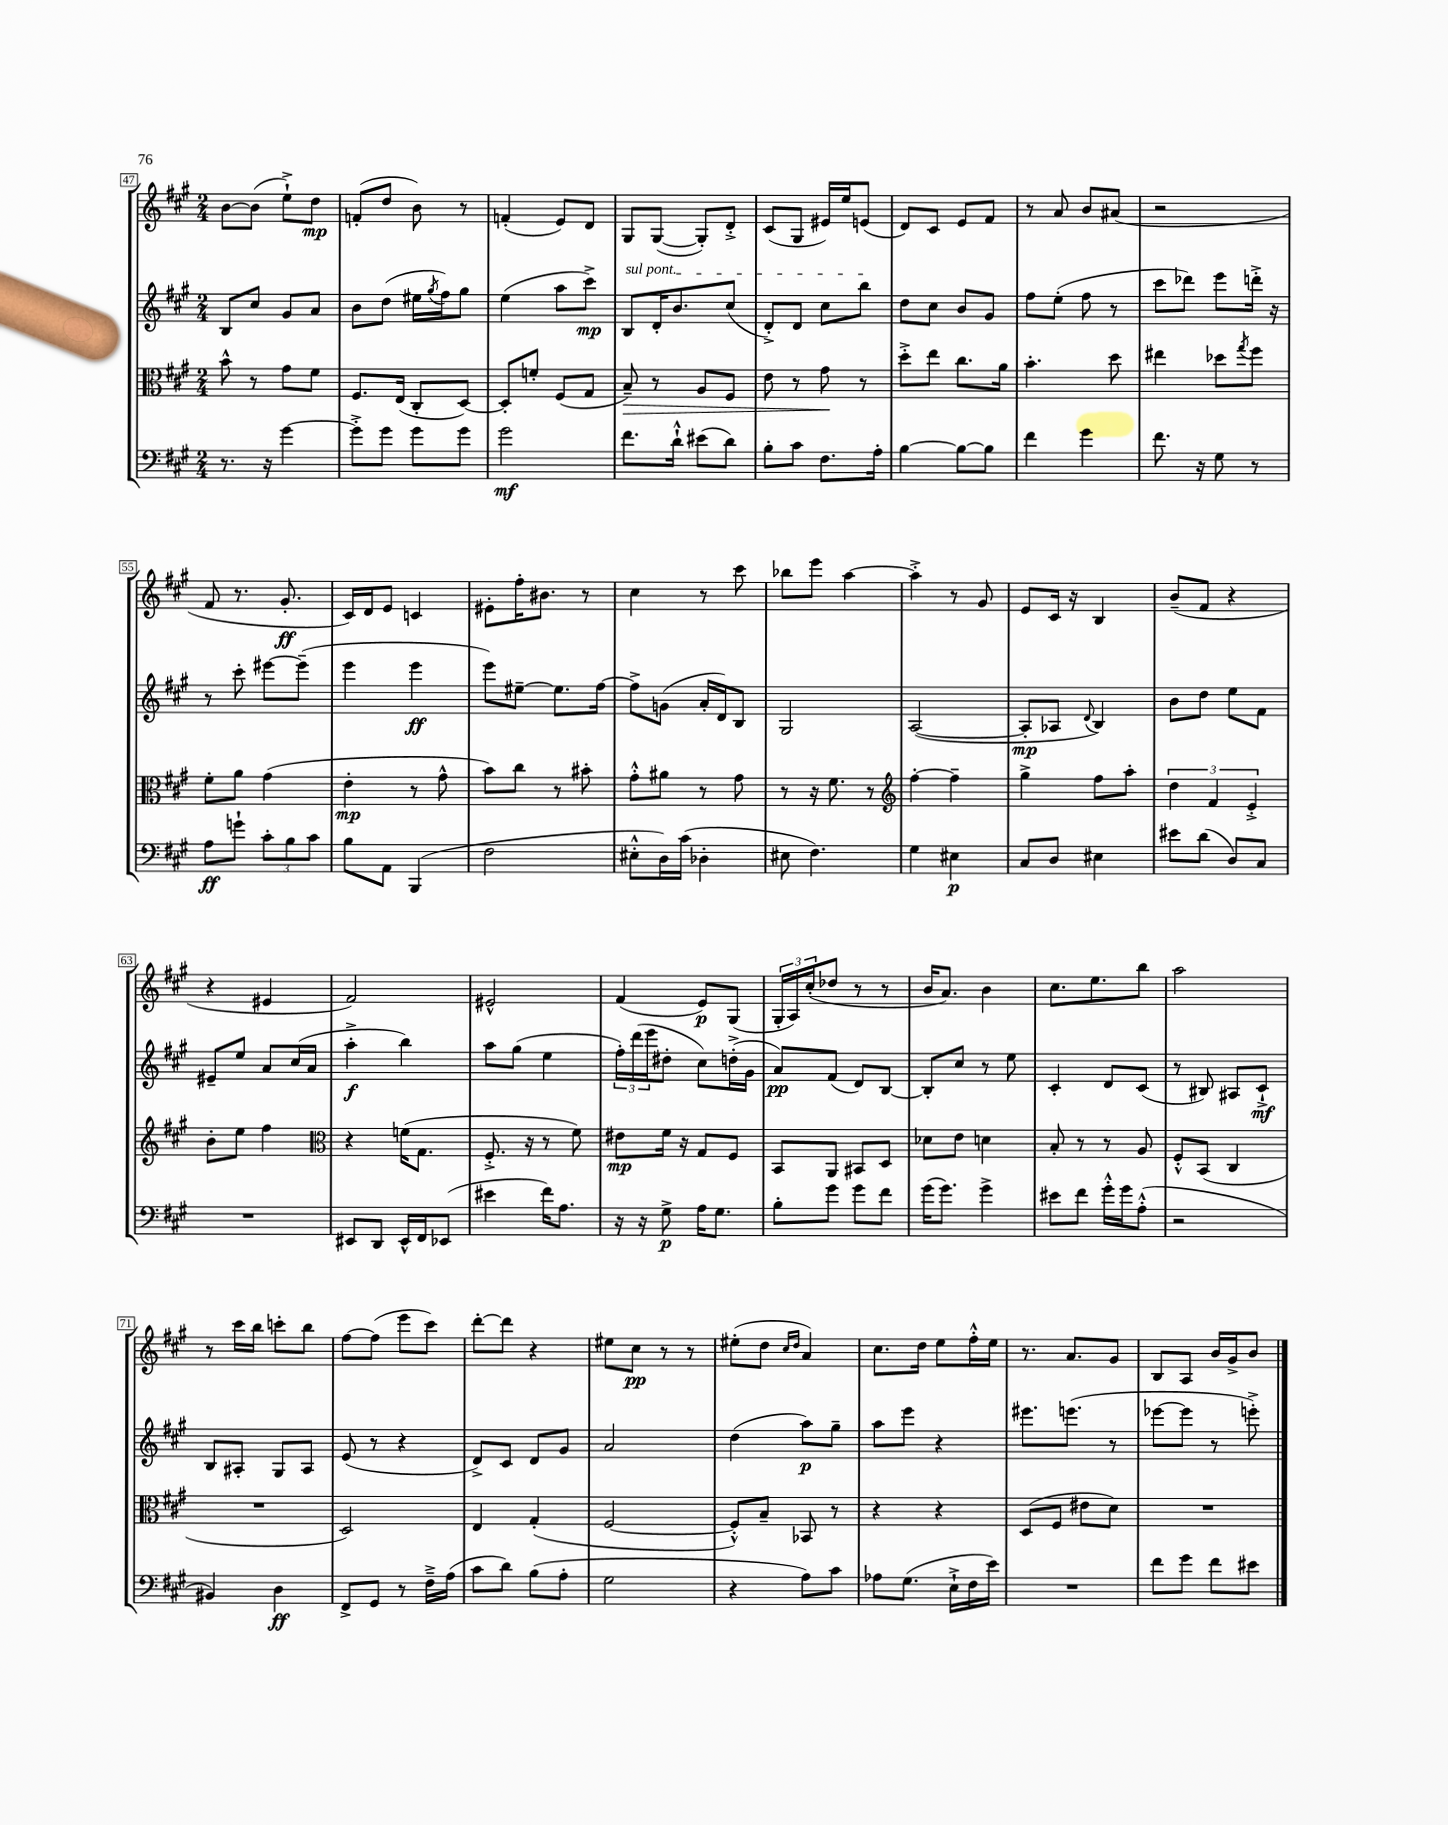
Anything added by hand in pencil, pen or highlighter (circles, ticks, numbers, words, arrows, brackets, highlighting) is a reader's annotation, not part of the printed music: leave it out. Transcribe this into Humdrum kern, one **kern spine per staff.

**kern	**kern	**kern	**kern
*staff4	*staff3	*staff2	*staff1
*clefF4	*clefC3	*clefG2	*clefG2
*k[f#c#g#]	*k[f#c#g#]	*k[f#c#g#]	*k[f#c#g#]
*M2/4	*M2/4	*M2/4	*M2/4
8.r	8b^^	8B	[8b
.	8r	8cc#	(8b]
16r	.	.	.
[4g#	8g#	8g#	8ee`^)
.	8f#	8a	8dd
=	=	=	=
8g#'^]	8.F#	8b	(8f'
8g#	.	(8dd	8dd
.	(16E	.	.
8g#	8C#'	16ee#	8b)
.	.	8qgg#	.
.	.	16ff#)	.
8g#	[8D)	8gg#	8r
=	=	=	=
2g#	8D']	(4ee	(4f'
.	8f'	.	.
.	(8F#	8aa	8e)
.	8G#	8ccc#^)	8d
=	=	=	=
8.f#	8B~)	8B	8G#
.	8r	16d'	([8G#
16d`^^	.	8.b	.
(8e#	8A	.	8G#'])
8d)	8F#	(8cc#	8d'^
=	=	=	=
8B'	8e	8d'^)	(8c#
8c#	8r	8d	8G#
8.F#	8g#	8cc#	16e#)
.	.	.	16ee
.	8r	8bb	(8e
16A'	.	.	.
=	=	=	=
[4B	8dd'^	8dd	8d)
.	8ee	8cc#	8c#
8B_	8.cc#	8b	8e
8B]	.	8g#	8f#
.	16a	.	.
=	=	=	=
4f#	4.b'	8ff#	8r
.	.	(8ee'	8a
4g#	.	8ff#	8b
.	8dd	8r	(8a#
=	=	=	=
8.f#	4ee#	8ccc#	2r
.	.	8ddd-)	.
16r	.	.	.
8G#	8dd-	8eee	.
.	8qgg#	.	.
8r	8ff#	16ddd'^	.
.	.	16r	.
=	=	=	=
8A	8f#'	8r	8f#
8g`	8a	8ccc#'	8.r
12c#'	(4g#	[8eee#	.
.	.	.	8.g#'
12B	.	.	.
.	.	(8eee#~]	.
12c#	.	.	.
=	=	=	=
8B	4e'	4eee	16c#)
.	.	.	16d
8AA	.	.	8e
(4BBB	8r	4eee	4c
.	8g#^^	.	.
=	=	=	=
2F#	8b)	8eee)	8e#'
.	8cc#	[8ee#~	16ff#'
.	.	.	8.b#
.	8r	8.ee#]	.
.	8b#'	.	8r
.	.	[16ff#	.
=	=	=	=
8E#'^^	8g#'^^	8ff#^]	4cc#
16D)	8a#	(8g	.
(16c#	.	.	.
4D-'	8r	16a'	8r
.	.	16d)	.
.	8g#	8B	8ccc#
=	=	=	=
8E#	8r	2G#	8bb-
4.F#)	16r	.	8eee
.	8.f#	.	.
.	.	.	[4aa
.	8r	.	.
=	=	=	=
*	*clefG2	*	*
4G#	[4ff#'	([2A	4aa'^]
4E#	4ff#~]	.	8r
.	.	.	8g#
=	=	=	=
8C#	4gg#^	8A']	8e
8D	.	8A-	16c#
.	.	.	16r
.	.	8qqd	.
4E#	8ff#	4B)	4B
.	8aa'	.	.
=	=	=	=
8e#	6dd	8b	(8b~
(8d	.	8dd	8f#
.	6f#	.	.
8D)	.	8ee	4r
.	6e'^	.	.
8C#	.	8f#	.
=	=	=	=
2r	8b'	8e#~	4r
.	8ee	8ee	.
.	4ff#	8a	4e#
.	.	(16cc#	.
.	.	16a	.
=	=	=	=
*	*clefC3	*	*
8EE#	4r	4aa'^	2f#)
8DD	.	.	.
16EE#^^	(16f	4bb)	.
16FF#	8.G#	.	.
(8EE-	.	.	.
=	=	=	=
4e#	8.F#'^	8aa	2e#^^
.	.	(8gg#	.
.	16r	.	.
16f#)	8r	4ee	.
8.A	.	.	.
.	8f#)	.	.
=	=	=	=
16r	8e#	24ff#')	(4f#
.	.	(24ddd	.
16r	.	.	.
.	.	24eee	.
8G#^	16f#	8dd#'	.
.	16r	.	.
16A	8G#	8cc#)	8e)
8.G#	.	.	.
.	8F#	(16dd'^	(8G#
.	.	16g#	.
=	=	=	=
8B'	8BB	8a)	24G#'
.	.	.	24A)
.	.	.	(24cc#'
8g#	8AA	(8f#	8dd-
8g#	8BB#	8d)	8r
8f#	8D	[8B	8r
=	=	=	=
(16g#	8d-	8B']	16b
8.g#)	.	.	8.a)
.	8e	8cc#	.
4g#^	4d	8r	4b
.	.	8ee	.
=	=	=	=
8e#	8B'	4c#'	8.cc#
8f#	8r	.	.
.	.	.	8.ee
16g#'^^	8r	8d	.
16g#	.	.	.
(8A'^^	8A	(8c#	8bb
=	=	=	=
2r	8F#'^^	8r	2aa
.	(8BB	8B#)	.
.	4C#	8A#	.
.	.	8c#`^	.
=	=	=	=
4BB#)	2r	8B	8r
.	.	8A#'	16ccc#
.	.	.	16bb
4D	.	8G#	8ccc'
.	.	8A#	8bb
=	=	=	=
8FF#^	2D)	(8e	[8ff#
8GG#	.	8r	(8ff#]
8r	.	4r	8eee
16F#~^	.	.	8ccc#)
(16A	.	.	.
=	=	=	=
8c#	4E	8d^)	[8ddd'
8d)	.	8c#	8ddd]
(8B	(4G#'	8d	4r
8A'	.	8g#	.
=	=	=	=
2G#	[2F#	2a	8ee#
.	.	.	8cc#
.	.	.	8r
.	.	.	8r
=	=	=	=
4r	8F#'^^])	(4dd	(8ee#'
.	8B~	.	8dd
.	.	.	16qqcc#
.	.	.	16qqdd
8A)	8BB-	8aa)	4a)
8c#	8r	8gg#~	.
=	=	=	=
8A-	4r	8aa	8.cc#
(8.G#	.	8eee	.
.	.	.	16dd
.	4r	4r	8ee
16E`^	.	.	.
16F#	.	.	16ff#'^^
16e)	.	.	16ee
=	=	=	=
2r	(8D	8.eee#	8.r
.	8F#	.	.
.	.	(8.eee	8.a
.	8e#	.	.
.	8d)	8r	8g#
=	=	=	=
8f#	2r	[8eee-	8B
8g#	.	8eee-]	8A
8f#	.	8r	16b
.	.	.	16g#^
8e#	.	8eee'^)	8b
==	==	==	==
*-	*-	*-	*-
